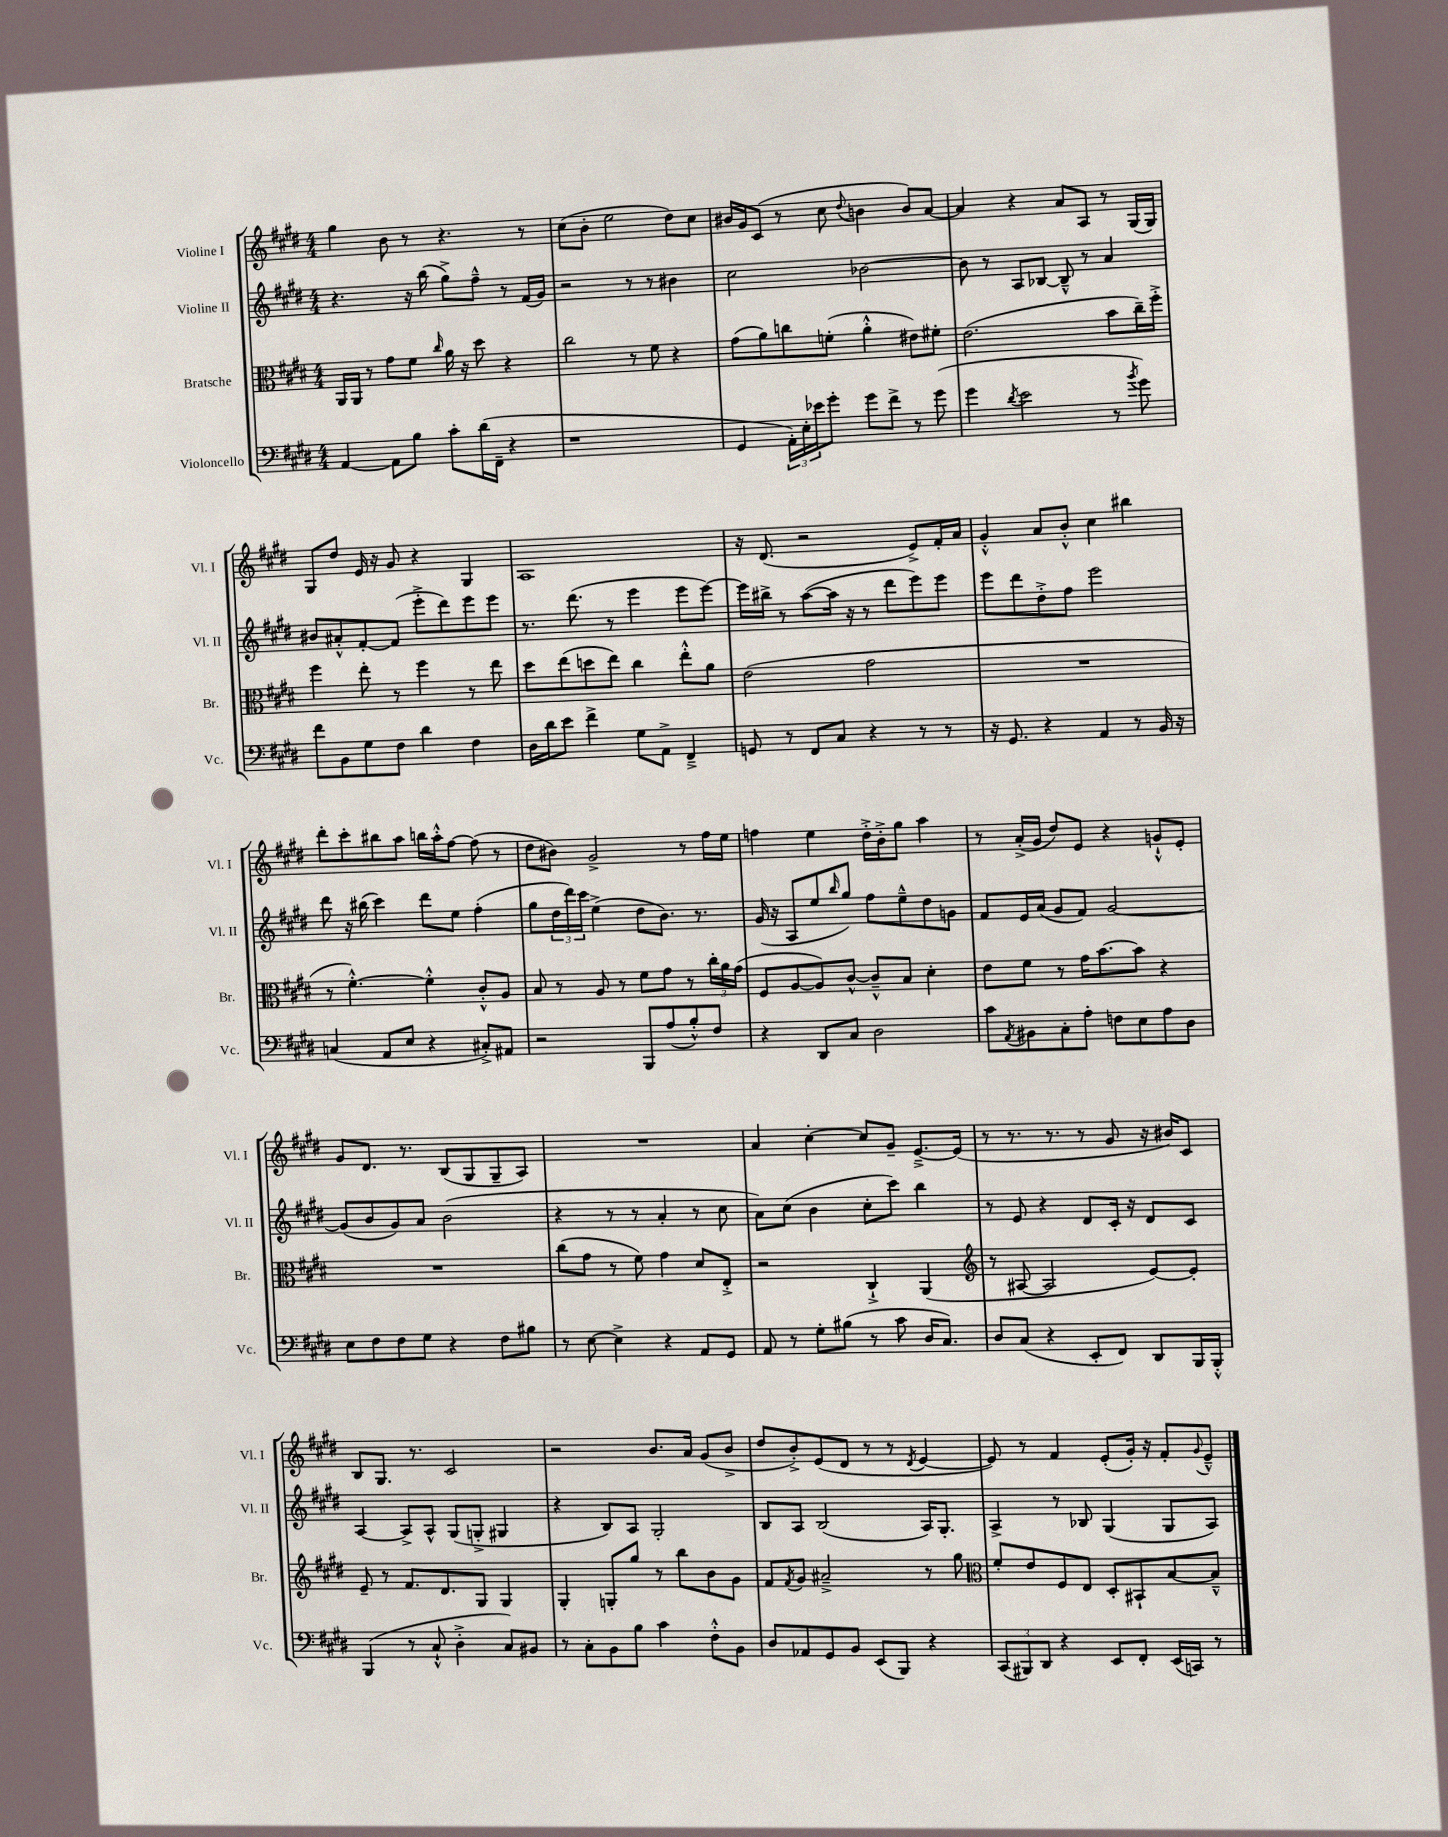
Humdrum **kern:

**kern	**kern	**kern	**kern
*staff4	*staff3	*staff2	*staff1
*clefF4	*clefC3	*clefG2	*clefG2
*k[f#c#g#d#]	*k[f#c#g#d#]	*k[f#c#g#d#]	*k[f#c#g#d#]
*M4/4	*M4/4	*M4/4	*M4/4
[4AA	16AA	4.r	4gg#
.	16AA	.	.
.	8r	.	.
8AA]	8g#	.	8b
8B	8f#	16r	8r
.	.	(16bb	.
.	16qqcc#	.	.
8c#'	16a	8gg#^)	4.r
.	16r	.	.
(16d#	8dd#	8ff#~^^	.
16FF#~	.	.	.
4r	4r	8r	.
.	.	(16f#	8r
.	.	16g#)	.
=	=	=	=
1r	2cc#	2r	(8cc#
.	.	.	8b'
.	.	.	2ee
.	8r	8r	.
.	8f#	8r	.
.	4r	4b#	8dd#)
.	.	.	8cc#
=	=	=	=
4GG#	(8g#	2cc#	16b#
.	.	.	16g#
.	8a)	.	(8c#
24AA')	8cc	.	8r
24E'	.	.	.
24e-	.	.	.
8g#'	(8f'	.	8cc#
.	.	.	8qqdd#
8g#	4a'^^	[2b-	4b
8f#^	.	.	.
8r	8e#)	.	8b)
(8g#	8f#'	.	[8a
=	=	=	=
4g#	(2.e	8b-]	4a]
.	.	8r	.
8qd#	.	.	.
2e	.	8A	4r
.	.	[8B-	.
.	.	8B-~^^]	8a
.	.	8r	8A
8r	8b	4a	8r
8qb	.	.	.
8g#)	16cc#~)	.	(16G#
.	16ff#'^	.	16G#)
=	=	=	=
8f#	4ff#	8b#	8G#
8BB	.	8a#'^^	8dd#
8G#	8ee'	[8f#'	16e
.	.	.	16r
8F#	8r	(8f#]	8g#
4d#	4ff#	8eee'^	4r
.	.	8ddd#)	.
4F#	8r	8eee	4G#
.	8ee	8eee	.
=	=	=	=
16D#	8dd#	8.r	1A
16d#	.	.	.
8e	(8ee	.	.
.	.	(8.ddd#	.
4f#^	8dd	.	.
.	8ee)	8r	.
8G#	4cc#	4eee	.
8AA^	.	.	.
4FF#~^	8ee'^^	8eee	.
.	8a	[8eee)	.
=	=	=	=
8GG	(2e	16eee]	16r
.	.	16bb#^	(8.d#
8r	.	8r	.
8FF#	.	([8aa	2r
8C#	.	16aa]	.
.	.	16r	.
4r	2g#	8r	.
.	.	8ddd#	.
8r	.	8eee)	8e^)
8r	.	8eee	16f#'
.	.	.	16a
=	=	=	=
16r	1r	8eee	4g#'^^
8.GG#	.	.	.
.	.	8ddd#	.
4r	.	8dd#'^	8a
.	.	8ff#	8b'^^
4AA	.	2eee	4cc#
8r	.	.	4bb#
16BB	.	.	.
16r	.	.	.
=	=	=	=
(4C	8r	8ddd#	8ddd#'
.	[4.f#'^^)	16r	8ccc#'
.	.	(16bb#	.
8AA	.	4ccc#)	8bb#
8E	.	.	8aa
4r	4f#'^^]	8ddd#	16bb
.	.	.	16aa'^^
.	.	8ee	[8ff#
8C#'^)	8c#'^^	(4ff#'	(8ff#]
8AA#	8A	.	8r
=	=	=	=
2r	8B	8gg#	8dd#
.	8r	24dd#	8b#)
.	.	24ddd#)	.
.	.	24ccc#	.
.	8A	(4ee^	2g#^
.	8r	.	.
8BBB	8f#	8dd#	.
(8A	8g#	8.b)	.
8B'^^)	8r	.	8r
.	.	8.r	.
8F#	24cc#'	.	16ff#
.	24a	.	.
.	.	.	16ee
.	(24g#	.	.
=	=	=	=
4r	8F#	(16g#	4ff
.	.	16r	.
.	[8A	8A	.
8DD#	8A])	8ee	4ee
.	.	16qqbb	.
8C#	[8c#^^	8gg#)	.
2D#	8c#~^^]	8ff#	16dd#'^
.	.	.	16b'^
.	8B	8ee~^^	8gg#
.	4d#'	8dd#	4aa
.	.	8g	.
=	=	=	=
8c#	8e	8f#	8r
8qAA	.	.	.
8BB#	8f#	16e	(16a'^
.	.	(16a	16g#
8C#'	8r	8g#	8dd#)
8A'	16g#	8f#)	8e
.	[8.b	.	.
8F	.	[2g#	4r
8E	8b]	.	.
8A	4r	.	8g`^^
8D#	.	.	8e'
=	=	=	=
8E	1r	(8g#]	8g#
8F#	.	8b	8.d#
8F#	.	8g#)	.
.	.	.	8.r
8G#	.	8a	.
4r	.	(2b	(8B
.	.	.	8G#
8F#	.	.	8G#~
8B#	.	.	8A)
=	=	=	=
8r	(8cc#	4r	1r
[8E	8g#	.	.
4E^]	8r	8r	.
.	8f#)	8r	.
4r	4g#	4a'	.
8AA	8d#	8r	.
8GG#	8E'^	8cc#	.
=	=	=	=
8AA	2r	8a)	4a
8r	.	(8cc#	.
8G#'	.	4b	[4cc#'
(8B#	.	.	.
8r	4C#`^	8cc#'	8cc#]
8c#	.	8ccc#)	8g#~
16D#	(4AA	4bb	[8.e~^
8.C#)	.	.	.
.	.	.	(16e]
=	=	=	=
*	*clefG2	*	*
8D#	8r	8r	8r
(8C#	[8A#	8e	8.r
4r	2A#]	4r	.
.	.	.	8.r
8EE'	.	8d#	8r
8FF#)	.	16c#'	8g#
.	.	16r	.
8DD#	[8e)	8d#	16r
.	.	.	16b#)
16BBB	8e']	8c#	8c#
16BBB'^^	.	.	.
=	=	=	=
(4BBB	8e~	[4A	8B
.	8r	.	8.G#
8r	8.f#	8A^]	.
.	.	.	8.r
8C#`^^	.	8A^^	.
.	8.d#	.	.
4D#'^	.	(8G#	2c#
.	8G#	8G'^	.
8C#)	4G#	4G#	.
8BB#	.	.	.
=	=	=	=
8r	4G#'	4r	2r
8C#'	.	.	.
8BB	8G'	8B)	.
8B	8gg#	8A	.
4c#	8r	2G#'	8.b
.	8bb	.	.
.	.	.	16a
8F#'^^	8b	.	(8g#
8BB	8g#	.	8b^
=	=	=	=
8D#	8f#	8B	8dd#
.	8qf#	.	.
8AA-	8g#	8A	8b'^)
8GG#	2a#~^	(2B	(8e
8BB	.	.	8d#
(8EE	.	.	8r
8BBB)	.	.	8r
.	.	.	8qd#
4r	8r	16A)	[4e
.	.	8.G#'	.
.	8gg#	.	.
=	=	=	=
*	*clefC3	*	*
(12CC#	8f#'	4A^	8e])
12BBB#)	.	.	.
.	8e	.	8r
12DD#	.	.	.
4r	8F#	8r	4f#
.	8E	8B-	.
8EE	8D#'	(4G#	(8e'
8FF#'	8BB#`	.	16g#')
.	.	.	16r
(16EE	[8B	8G#	8f#'
16CC)	.	.	.
.	.	.	8qqg#
8r	8B~^^]	8A)	8e~^^
==	==	==	==
*-	*-	*-	*-
